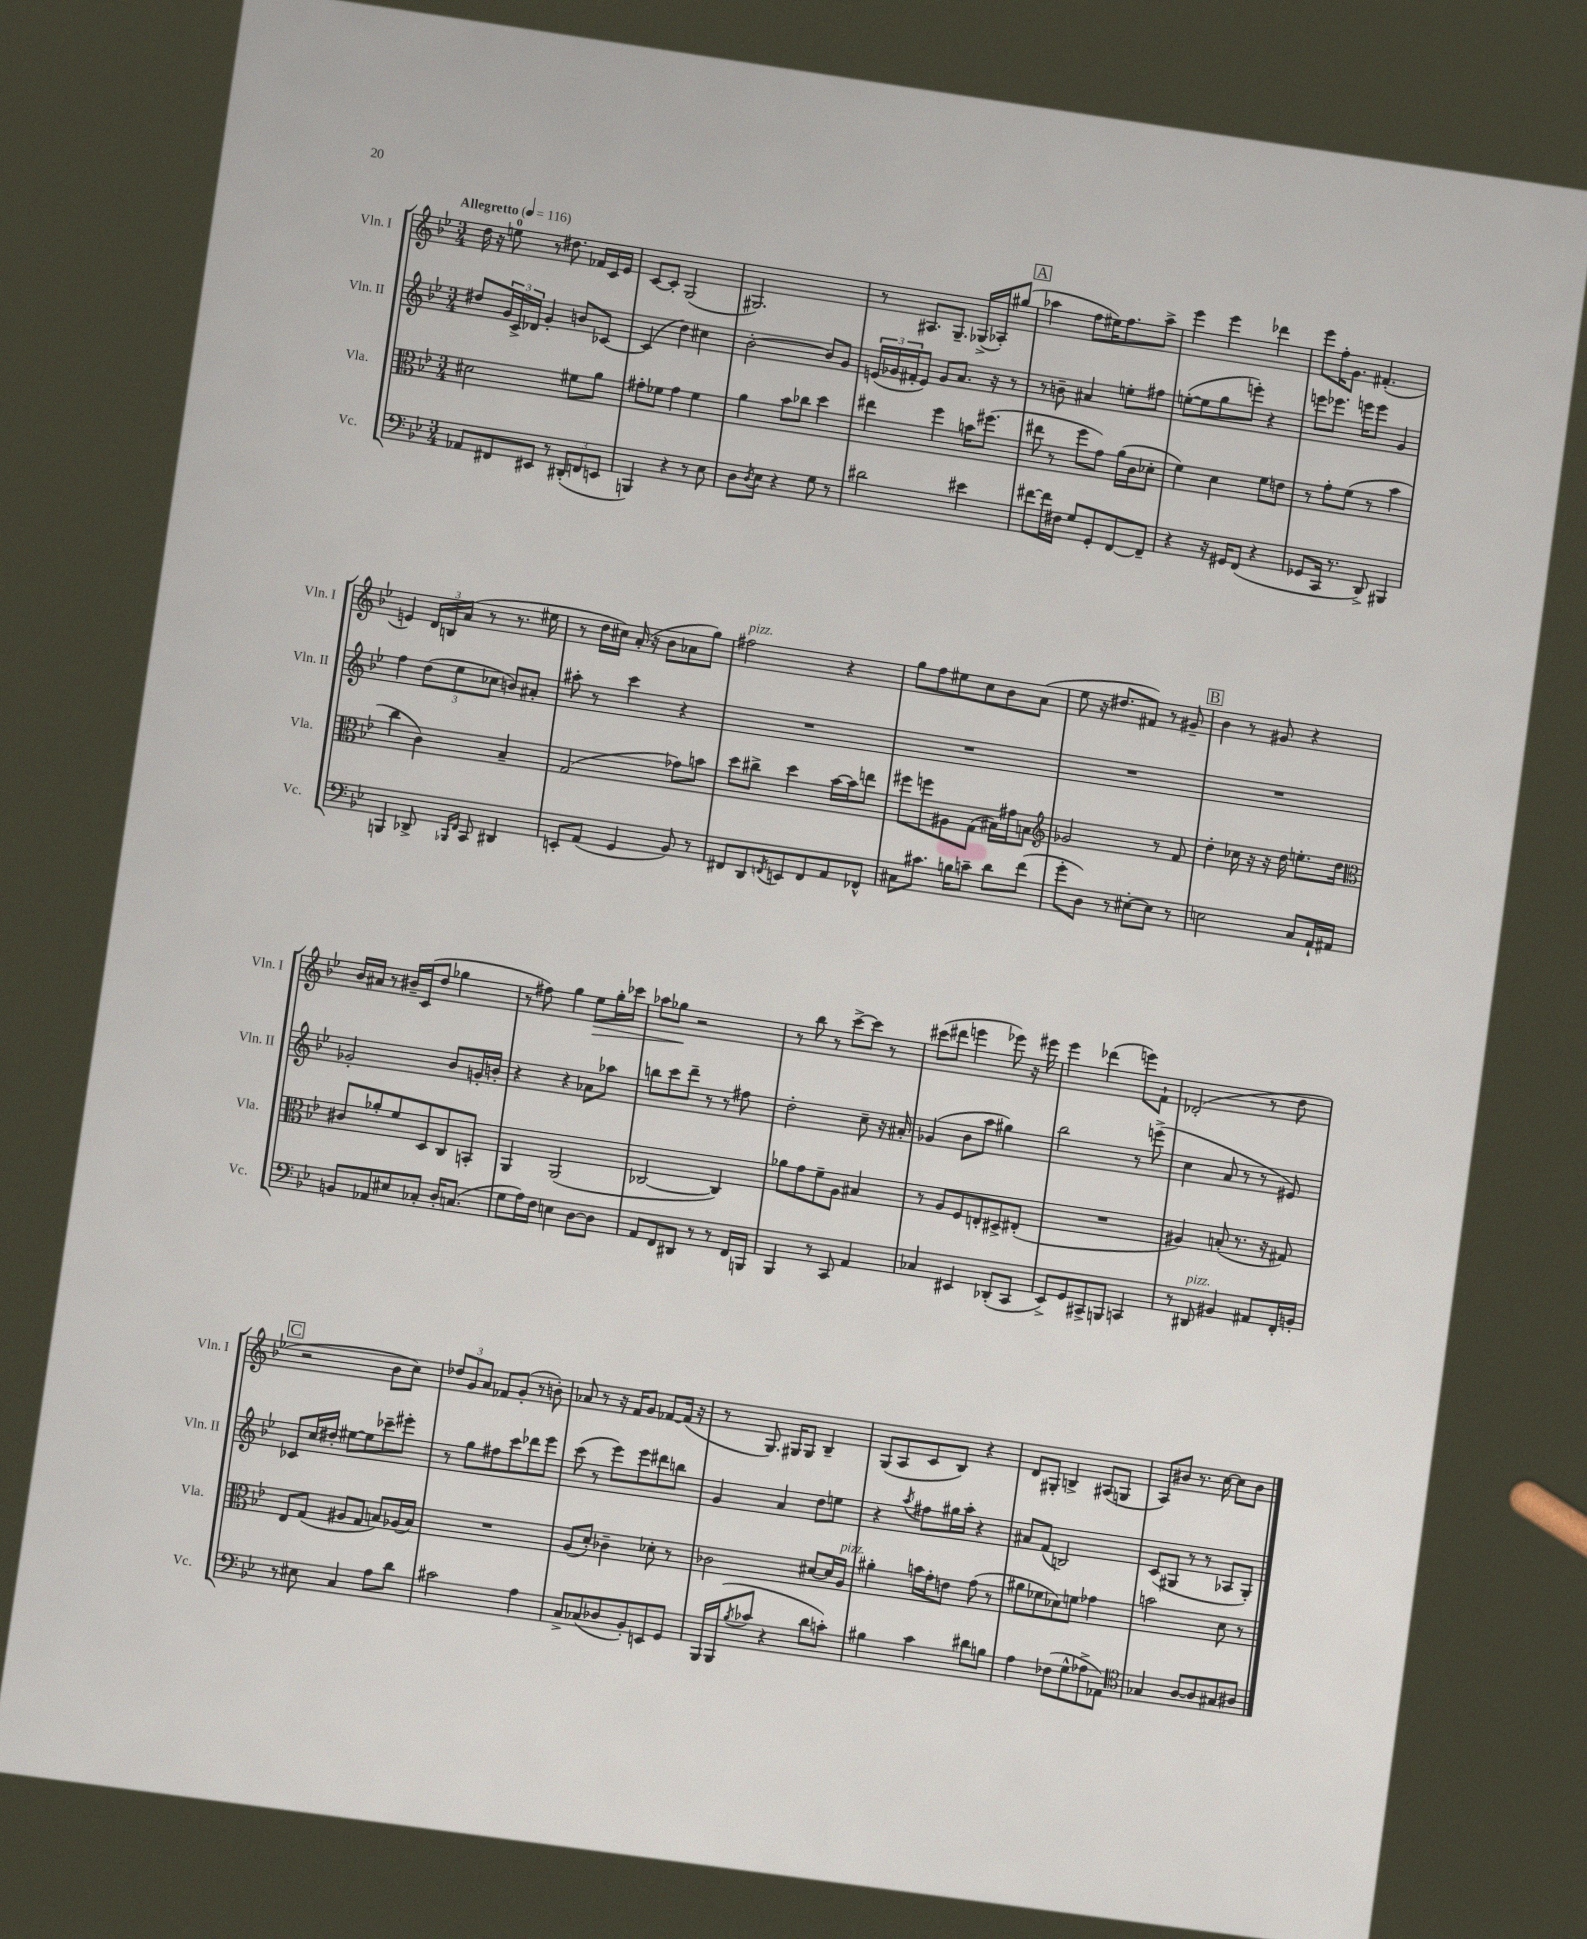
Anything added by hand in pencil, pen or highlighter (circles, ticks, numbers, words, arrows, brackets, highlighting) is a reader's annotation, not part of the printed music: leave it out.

**kern	**kern	**kern	**kern	**dynam
*part4	*part3	*part2	*part1	*part1
*staff4	*staff3	*staff2	*staff1	*staff1
*I"Vc.	*I"Vla.	*I"Vln. II	*I"Vln. I	*
*I'Vc.	*I'Vla.	*I'Vln. II	*I'Vln. I	*
*clefF4	*clefC3	*clefG2	*clefG2	*
*k[b-e-]	*k[b-e-]	*k[b-e-]	*k[b-e-]	*
*M3/4	*M3/4	*M3/4	*M3/4	*
*MM116	*MM116	*MM116	*MM116	*
=1	=1	=1	=1	=1
!	!	!	!LO:TX:a:B:t=Allegretto	!
8AA-X/L	2d#X\	8dd#X/L	16dd\	.
.	.	.	16r	.
8FF#X/	.	24g/L	8een\	.
.	.	24c^/	.	.
.	.	24d-X/JJ	.	.
8EE#X/J	.	4g'/	8r	.
8r	.	.	8.dd#X\	.
(12DD#X'/L	8f#X\L	8bn/L	.	.
.	.	.	16f-X/LL	.
12FFn/	.	.	.	.
.	8a\J	[8c-X/J	16c/	.
12EEn/J	.	.	.	.
.	.	.	16e-/JJ	.
=2	=2	=2	=2	=2
4BBBn/)	8g#X'\L	(4c-/]	[8c/L	.
.	8f-X\J	.	8c'/J]	.
4r	4g#\	4dd\)	(2G/	.
8r	4f-\	4cc#X\	.	.
8E-\	.	.	.	.
=3	=3	=3	=3	=3
8D\L	4a\	[2b-'\	2.G#X/)	.
8qD/	.	.	.	.
8E-\J	.	.	.	.
4r	8b-\L	.	.	.
.	8cc-X\J	.	.	.
8G\	4dd\	8b-/L]	.	.
8r	.	8g/J	.	.
=4	=4	=4	=4	=4
2d#X\	4ee#X\	(24en/LL	8r	.
.	.	24g-X/	.	.
.	.	24f#X'/J	.	.
.	.	8e/J)	8.A#X/L	.
.	4ff\	8g-/L	.	.
.	.	.	8.G~/J	.
.	.	8.a/J	.	.
4e#X\	16bn\KL	.	(16G-X^/LL	.
.	(8.ff#X\J	16r	16A-X'/J)	.
.	.	8r	(8gg#X/J	.
!!LO:REH:place=s1:t=A
=5	=5	=5	=5	=5
[8f#X\L	8ee#X\	8r	4aa-X\	.
16f#\L]	8r	8bn~\	.	.
16F#X\JJ	.	.	.	.
8G/L	8ff\L	4a#X/	8ff\L	.
8GG'/	8g\J)	.	16ee#X\K)	.
.	.	.	8.ff\	.
[8FF/	(16a\LL	8een'\L	.	.
.	16c\J	.	.	.
8FF~/J]	8d-X'\J	8ff#X\J	8aa-^\J	.
=6	=6	=6	=6	=6
4r	4f\)	([8een'\L	4eee-\	.
.	.	8ee\]	.	.
16r	4d\	8gg\	4eee-\	.
16GG#X/KL	.	.	.	.
(8FF/J	.	8eeen'\J)	.	.
4r	8f\L	4r	4ddd-X\	.
.	8en\J	.	.	.
=7	=7	=7	=7	=7
8GG-X/L	8r	8eeen\L	8eee-\L	.
16CC/Jk	8g'\L	8.eee-X\J	16ff'\K	.
8.r	.	.	8.g\J	.
.	(8f\J	.	.	.
.	.	16eeen\KL	.	.
8DD^/)	8r	8eee\J	(4.f#X'/	.
4BBB#X/	4b-\	4g/	.	.
!!LO:LB:g=z
=8	=8	=8	=8	=8
4BBBn/	4cc\	4ff\	4en/)	.
8DD-X^/	4c\)	(12dd\L	24d/LL	.
.	.	.	24Bn/	.
.	.	12ee-\	(24a/JJ	.
16qqBBB-X/LL	.	.	.	.
16qqFF/JJ	.	.	.	.
8CC/	.	.	8r	.
.	.	12cc-X\J	.	.
4DD#X/	4B-~/	8bn/L)	8.r	.
.	.	8a#X'/J	.	.
.	.	.	16ee#X\	.
=9	=9	=9	=9	=9
8EEn'/L	(2G/	8aa#X'\	8r	.
(8AA/J	.	8r	16dd\LL	.
.	.	.	16cc#X\JJ)	.
4GG/	.	4ccc\	(16a'/	.
.	.	.	16r	.
.	.	.	8b-\L	.
8BB-/)	8g-X\L)	4r	8a-X\	.
8r	8bn\J	.	8gg\J)	.
=10	=10	=10	=10	=10
!	!	!	!LO:TX:a:i:t=pizz.	!
8FF#X/L	8dd\L	2.r	2ff#X\	.
8DD/	8cc#X^\J	.	.	.
8qFFn/	.	.	.	.
8EEn/	4dd\	.	.	.
8FF/	.	.	.	.
8AA/	[16b-\LL	.	4r	.
.	16b-\J]	.	.	.
8FF-X^^/J	8een\J	.	.	.
=11	=11	=11	=11	=11
8C#X\L	8ff#X\L	2.r	8gg\L	.
8.c#X\J	8ffn\	.	8ff\	.
.	8A#X\	.	8ee#X\	.
16Bn\KL	.	.	.	.
8cn~\J	(8G\J	.	8cc\	.
8d\L	16B#X\LL)	.	8b-\	.
.	16g#X\J	.	.	.
(8f\J	8Bn\J	.	(8a\J	.
=12	=12	=12	=12	=12
*	*clefG2	*	*	*
8g'\L	2g-X/	2.r	8ee-\	.
8D\J)	.	.	16r	.
.	.	.	8.dd#X/L	.
8r	.	.	.	.
[8E#X'\L	.	.	8f#X/J)	.
8E#\J]	8r	.	8r	.
8r	8f/	.	8g#X~/	.
!!LO:REH:place=s1:t=B
=13	=13	=13	=13	=13
2En\	4dd'\	2.r	4b-\	.
.	16cc-X\	.	8r	.
.	16r	.	.	.
.	16r	.	8g#X/	.
.	16dd\	.	.	.
8C/L	8.een'\L	.	4r	.
16AA`/L	.	.	.	.
16AA#X/JJ	16dd\Jk	.	.	.
!!LO:LB:g=z
=14	=14	=14	=14	=14
*	*clefC3	*	*	*
8BBn/L	8c#X/L	2g-X'/	16b-/LL	.
.	.	.	16a#X/JJ	.
8AA-X/	8a-X'/	.	8r	.
8E#X/	8f/	.	16b#X~/LL	.
.	.	.	(16c/J	.
8C-X'/J	8D/	.	8dd/J	.
16D'/KL	8C/	8b-/L	4gg-X\	.
(8.Cn/J	.	.	.	.
.	8BBn'/J	16gn'/L	.	.
.	.	16bn'/JJ	.	.
=15	=15	=15	=15	=15
8G\L	4AA/	4r	8r	.
16A\L)	.	.	8ff#X\)	.
16F\JJ	.	.	.	.
4En\	(2AA/	4r	4gg\	.
!	!	!	!	!LO:HP:b
[8D\L	.	8a-X\L	8ee-\L	>
8D\J]	.	8aa-X\J	16gg'\L	.
.	.	.	16ccc-X\JJ	.
=16	=16	=16	=16	=16
8AA/L	[2C-X/	8bbn\L	8aa-X\L	.
8FF/	.	8ccc\	8gg-X\J	.
8DD#X/J	.	8ddd~\J	2r	]
8r	.	8r	.	.
8r	4C-/])	8r	.	.
16FF/LL	.	8ff#X\	.	.
16BBBn/JJ	.	.	.	.
=17	=17	=17	=17	=17
4BBB-/	8a-X\L	2dd'\	8r	.
.	8g\	.	8bb-\	.
8r	8f~\	.	8r	.
8CC/	8A\J	.	[8ccc^\L	.
4AA/	4B#X/	8cc~\	8ccc\J]	.
.	.	16r	8r	.
.	.	16a#X'/	.	.
=18	=18	=18	=18	=18
4C-X/	8r	(4g-X/	(8ccc#X\L	.
.	8A/L	.	8ddd#X\J	.
4EE#X/	8F/	8b-\L	4eeen\	.
.	8En'/	8aa\J	.	.
(8DD-X'/L	8D#X^/	4gg#X\)	8eee-X\)	.
8CC/J	(8E#X'/J	.	16r	.
.	.	.	16eee#X\	.
=19	=19	=19	=19	=19
8EE-^/L)	2.r	2bb-\	4eee-\	.
8GG/	.	.	.	.
8CC#X^/	.	.	(4ddd-X\	.
8BBBn/J	.	.	.	.
4CCn/	.	8r	8eeen\L)	.
.	.	(8eeen^\	8f`\J	.
=20	=20	=20	=20	=20
8r	4A#X/)	4cc\	(2d-X'/	.
!LO:TX:a:i:t=pizz.	!	!	!	!
8DD#X/	.	.	.	.
4BB#X/	(8Bn'/	8a/	.	.
.	8.r	8r	.	.
8AA#X/L	.	8r	8r	.
.	16r	.	.	.
16FF'/L	8G#X/)	8e#X/)	8dd\	.
16BBn'/JJ	.	.	.	.
!!LO:LB:g=z
!!LO:REH:place=s1:t=C
=21	=21	=21	=21	=21
8r	8E-/L	8c-X/L	2r	.
8E#X\	(8G/J	16cc/L	.	.
.	.	16dd#X'/JJ	.	.
4C/	8A#X/L	[8ee#X\L	.	.
.	8G/J	8ee#\]	.	.
8A\L	8Bn/L)	8ccc-X~\	8b-\L	.
8d\J	(16A-X/L	8eee#X'\J	8cc\J)	.
.	16B/JJ)	.	.	.
=22	=22	=22	=22	=22
2c#X\	2.r	8r	12dd-X/L	.
.	.	.	12g/	.
.	.	8gg\L	.	.
.	.	.	12a/J	.
.	.	8ff#X\	8f-X/L	.
.	.	8ccc\	(8g'/J	.
4A\	.	8ddd-X\	8r	.
.	.	8eee-\J	8bn'\)	.
=23	=23	=23	=23	=23
8C^/L	(8A/L	(8ccc\	8a-X/	.
(8C-X/	8d'/J)	8r	8r	.
8D-X/	4c-X~\	8eee-\L)	16r	.
.	.	.	16f/KL	.
8BB-'/)	.	8eee-\	8g/J	.
8EEn/	8d-X'\	8ddd#X\	[8f-X/L	.
8GG/J	8r	8bbn\J	(16f-/Jk]	.
.	.	.	16r	.
=24	=24	=24	=24	=24
16BBB-/LL	2c-X\	4g/	8r	.
(16BBB-/J	.	.	.	.
8qB-/	.	.	.	.
8c-X/J	.	.	8.G/)	.
4r	.	4a/	.	.
.	.	.	16G#X/KL	.
.	.	.	8G#/J	.
8d\L	[8d#X/L	8dd\L	4B-~/	.
8cn'\J)	16d#/L]	8een\J	.	.
!	!LO:TX:a:i:t=pizz.	!	!	!
.	16A/JJ	.	.	.
=25	=25	=25	=25	=25
4B#X\	4a#X'\	4r	(8G/L	.
.	.	.	8A/	.
.	.	8qaa/	.	.
4c\	16bn\LL	8ff#X\L	8c/	.
.	16g'\J	.	.	.
.	8en\J	16gg#X\L	8B-/J)	.
.	.	16aa'\JJ	.	.
8d#X\L	(8g\	4r	4r	.
8Bn\J	8r	.	.	.
=26	=26	=26	=26	=26
4A\	8a#X\L	8a#X/L	8d/L	.
.	8f-X\	(8f/J	8G#X'/J	.
(8F-X\L	8d-X\)	2Bn/)	4Bn^/	.
8G^^\	8fn\J	.	.	.
8A-X^\	4g-X\	.	(8A#X/L	.
8AA-X\J)	.	.	8Gn/J	.
=27	=27	=27	=27	=27
*clefC4	*	*	*	*
4G-X/	2bn\	(8c/L	8A/L)	.
.	.	8G#X/J	8b#X/J	.
[8A/L	.	8r	8.r	.
8A/]	.	8r	.	.
.	.	.	[16cc\	.
8G#X/	8d\	8A-X/L	8cc\L]	.
8A#X/J	8r	8G#'/J)	8b#\J	.
==	==	==	==	==
*-	*-	*-	*-	*-
